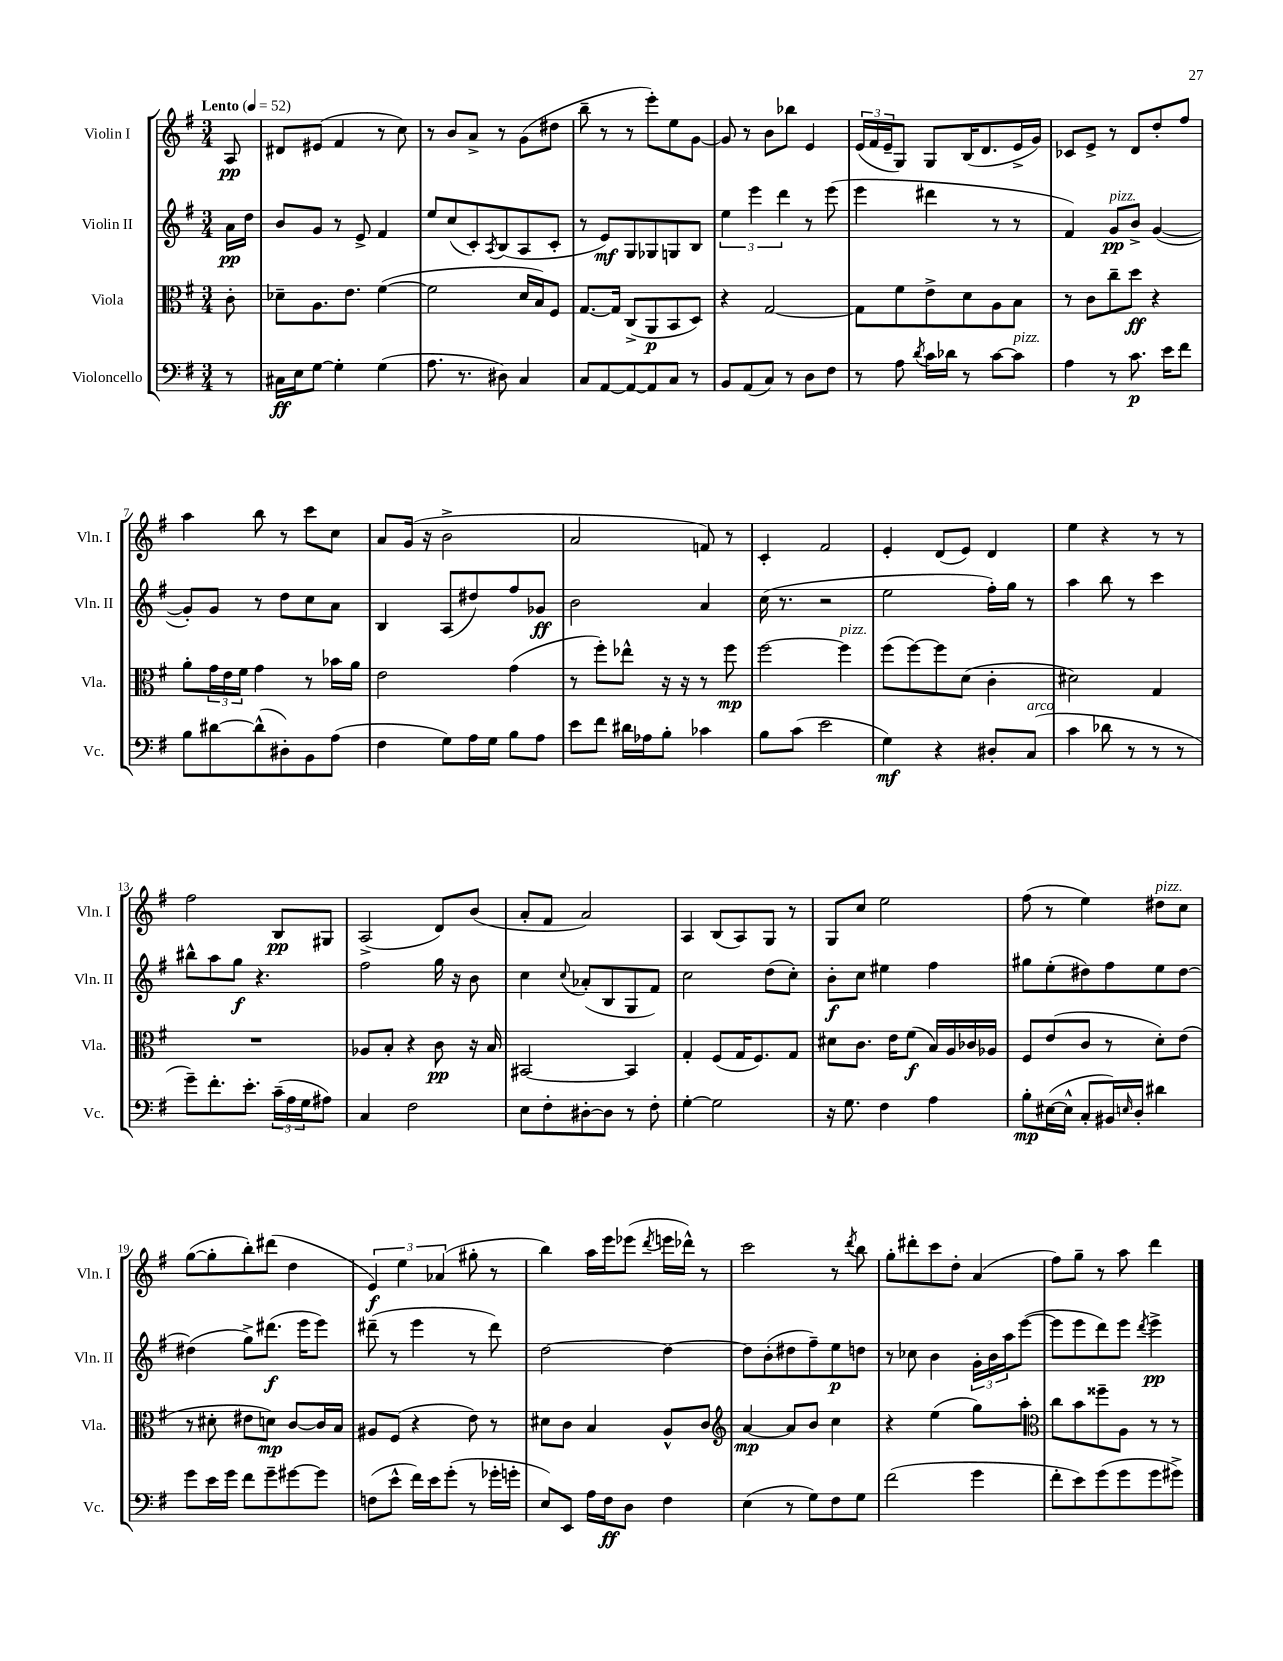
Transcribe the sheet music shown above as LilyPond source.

<<
\new StaffGroup <<
\new Staff = "s0" \with { instrumentName = "Violin I" shortInstrumentName = "Vln. I" } {
    \clef treble \key g \major \numericTimeSignature \time 3/4 \partial 8 \tempo "Lento" 4 = 52
    a8\pp |
    dis'8 eis'8( fis'4 r8 c''8) |
    r8 b'8 a'8-> r8 g'8( dis''8 |
    b''8-- r8 r8 e'''8-.) e''8 g'8~ |
    g'8 r8 b'8 bes''8 e'4 |
    \tuplet 3/2 { e'16( fis'16 e'16-- } g8) g8 b16( d'8. e'16-> g'16) |
    ces'8 e'8-> r8 d'8 d''8-. fis''8 |
    a''4 b''8 r8 c'''8 c''8 |
    a'8 g'16( r16 b'2-> |
    a'2 f'8) r8 |
    c'4-. fis'2 |
    e'4-. d'8( e'8) d'4 |
    e''4 r4 r8 r8 |
    fis''2 b8\pp gis8 |
    a2->( d'8) b'8( |
    a'8-. fis'8 a'2) |
    a4 b8( a8) g8 r8 |
    g8 c''8 e''2 |
    fis''8( r8 e''4) dis''8^\markup { \italic "pizz." } c''8 |
    g''8~( g''8-. b''8-.) dis'''8( d''4 |
    \tuplet 3/2 { e'4\f) e''4 aes'4( } gis''8-. r8 |
    b''4) a''16 e'''16 ees'''8( \acciaccatura { d'''8 } e'''16 des'''16-^) r8 |
    c'''2 r8 \acciaccatura { d'''8 } b''8 |
    g''8-. dis'''8-. c'''8 d''8-. a'4( |
    fis''8) g''8-- r8 a''8 d'''4 \bar "|." |
}
\new Staff = "s1" \with { instrumentName = "Violin II" shortInstrumentName = "Vln. II" } {
    \clef treble \key g \major \numericTimeSignature \time 3/4 \partial 8
    a'16\pp d''16 |
    b'8 g'8 r8 e'8-> fis'4 |
    e''8 c''8( c'8-.) \acciaccatura { a8 } b8( a8 c'8-. |
    r8 e'8\mf) g8 ges8 g8 b8 |
    \tuplet 3/2 { e''4 e'''4 d'''4 } r8 e'''8( |
    e'''4 dis'''4 r8 r8 |
    fis'4) g'8\pp^\markup { \italic "pizz." } b'8-> g'4~( |
    g'8-.) g'8 r8 d''8 c''8 a'8 |
    b4 a8( dis''8) fis''8 ges'8\ff |
    b'2 a'4 |
    c''16( r8. r2 |
    e''2 fis''16-.) g''16 r8 |
    a''4 b''8 r8 c'''4 |
    bis''8-^ a''8 g''8\f r4. |
    fis''2 g''16 r16 b'8 |
    c''4 \appoggiatura { c''8 } aes'8-.( b8 g8 fis'8) |
    c''2 d''8( c''8-.) |
    b'8-.\f c''8 eis''4 fis''4 |
    gis''8 e''8-.( dis''8) fis''8 e''8 dis''8~ |
    dis''4( g''8->) dis'''8.\f( e'''16 e'''8) |
    dis'''8--( r8 e'''4 r8 dis'''8) |
    d''2~ d''4~ |
    d''8 b'8-.( dis''8 fis''8--) e''8\p d''8 |
    r8 ces''8 b'4 \tuplet 3/2 { g'16-. b'16 a''16 } e'''8~( |
    e'''8 e'''8 d'''8) e'''8 \acciaccatura { d'''8 } e'''4->\pp \bar "|." |
}
\new Staff = "s2" \with { instrumentName = "Viola" shortInstrumentName = "Vla." } {
    \clef alto \key g \major \numericTimeSignature \time 3/4 \partial 8
    c'8-. |
    des'8-- a8. e'8. fis'4~( |
    fis'2 d'16 b16) fis8 |
    g8.~ g16 c8->( a,8\p b,8 d8) |
    r4 g2~ |
    g8 fis'8 e'8-> d'8 a8 b8 |
    r8 c'8 c''8-- d''8\ff r4 |
    a'8-. \tuplet 3/2 { g'16 e'16 fis'16 } g'4 r8 bes'16 a'16 |
    e'2 g'4( |
    r8 fis''8-.) ees''8-^ r16 r16 r8 fis''8\mp |
    fis''2~ fis''4^\markup { \italic "pizz." } |
    fis''8( fis''8~) fis''8 d'8( c'4-. |
    dis'2) g4 |
    R2. |
    aes8 b8-. r4 c'8\pp r16 b16 |
    bis,2~ bis,4 |
    g4-. fis8( g16 fis8.) g8 |
    dis'8 c'8. e'16 fis'8\f( b16) a16 ces'16 aes16 |
    fis8 e'8( c'8 r8 d'8-.) e'8( |
    r8 dis'8-. eis'8 d'8\mp) c'8~ c'16 b16 |
    ais8 fis8( r4 e'8) r8 |
    dis'8 c'8 b4 a8-^ c'8 |
    \clef treble a'4~\mp a'8 b'8 c''4 |
    r4 e''4( g''8) a''8-. |
    \clef alto c''8 b'8 fisis''8-- a8 r8 r8 \bar "|." |
}
\new Staff = "s3" \with { instrumentName = "Violoncello" shortInstrumentName = "Vc." } {
    \clef bass \key g \major \numericTimeSignature \time 3/4 \partial 8
    r8 |
    cis16\ff e16 g8~ g4-. g4( |
    a8. r8. dis8) c4 |
    c8 a,8~ a,8~ a,8 c8 r8 |
    b,8 a,8( c8) r8 d8 fis8 |
    r8 a8 \acciaccatura { d'8 } c'16 des'16 r8 c'8~ c'8^\markup { \italic "pizz." } |
    a4 r8 c'8.\p e'16 fis'8 |
    b8 dis'8~ dis'8-^( dis8-.) b,8 a8( |
    fis4 g8) a16 g16 b8 a8 |
    e'8 fis'8 dis'16 aes16 b8-. ces'4 |
    b8 c'8( e'2 |
    g4\mf) r4 dis8-. c8^\markup { \italic "arco" }( |
    c'4 des'8 r8 r8 r8 |
    g'8--) fis'8.-. e'8.-. \tuplet 3/2 { c'16--( a16 g16 } ais8) |
    c4 fis2 |
    e8 fis8-. dis8~-. dis8 r8 fis8-. |
    g4~-. g2 |
    r16 g8. fis4 a4 |
    b8-.\mp eis16~( eis16-^ c8-. bis,16) \grace { e16 } d16-. dis'4 |
    g'8 e'16 g'16 fis'8 g'8-- gis'8~ gis'8 |
    f8( e'8-^ fis'16) e'16 g'8-.( r8 ges'16-. g'16-. |
    e8) e,8 a16 fis16\ff d8 fis4 |
    e4( r8 g8) fis8 g8 |
    fis'2( g'4 |
    fis'8-. e'8) g'8( g'8 g'8 gis'8->) \bar "|." |
}
>>
>>
